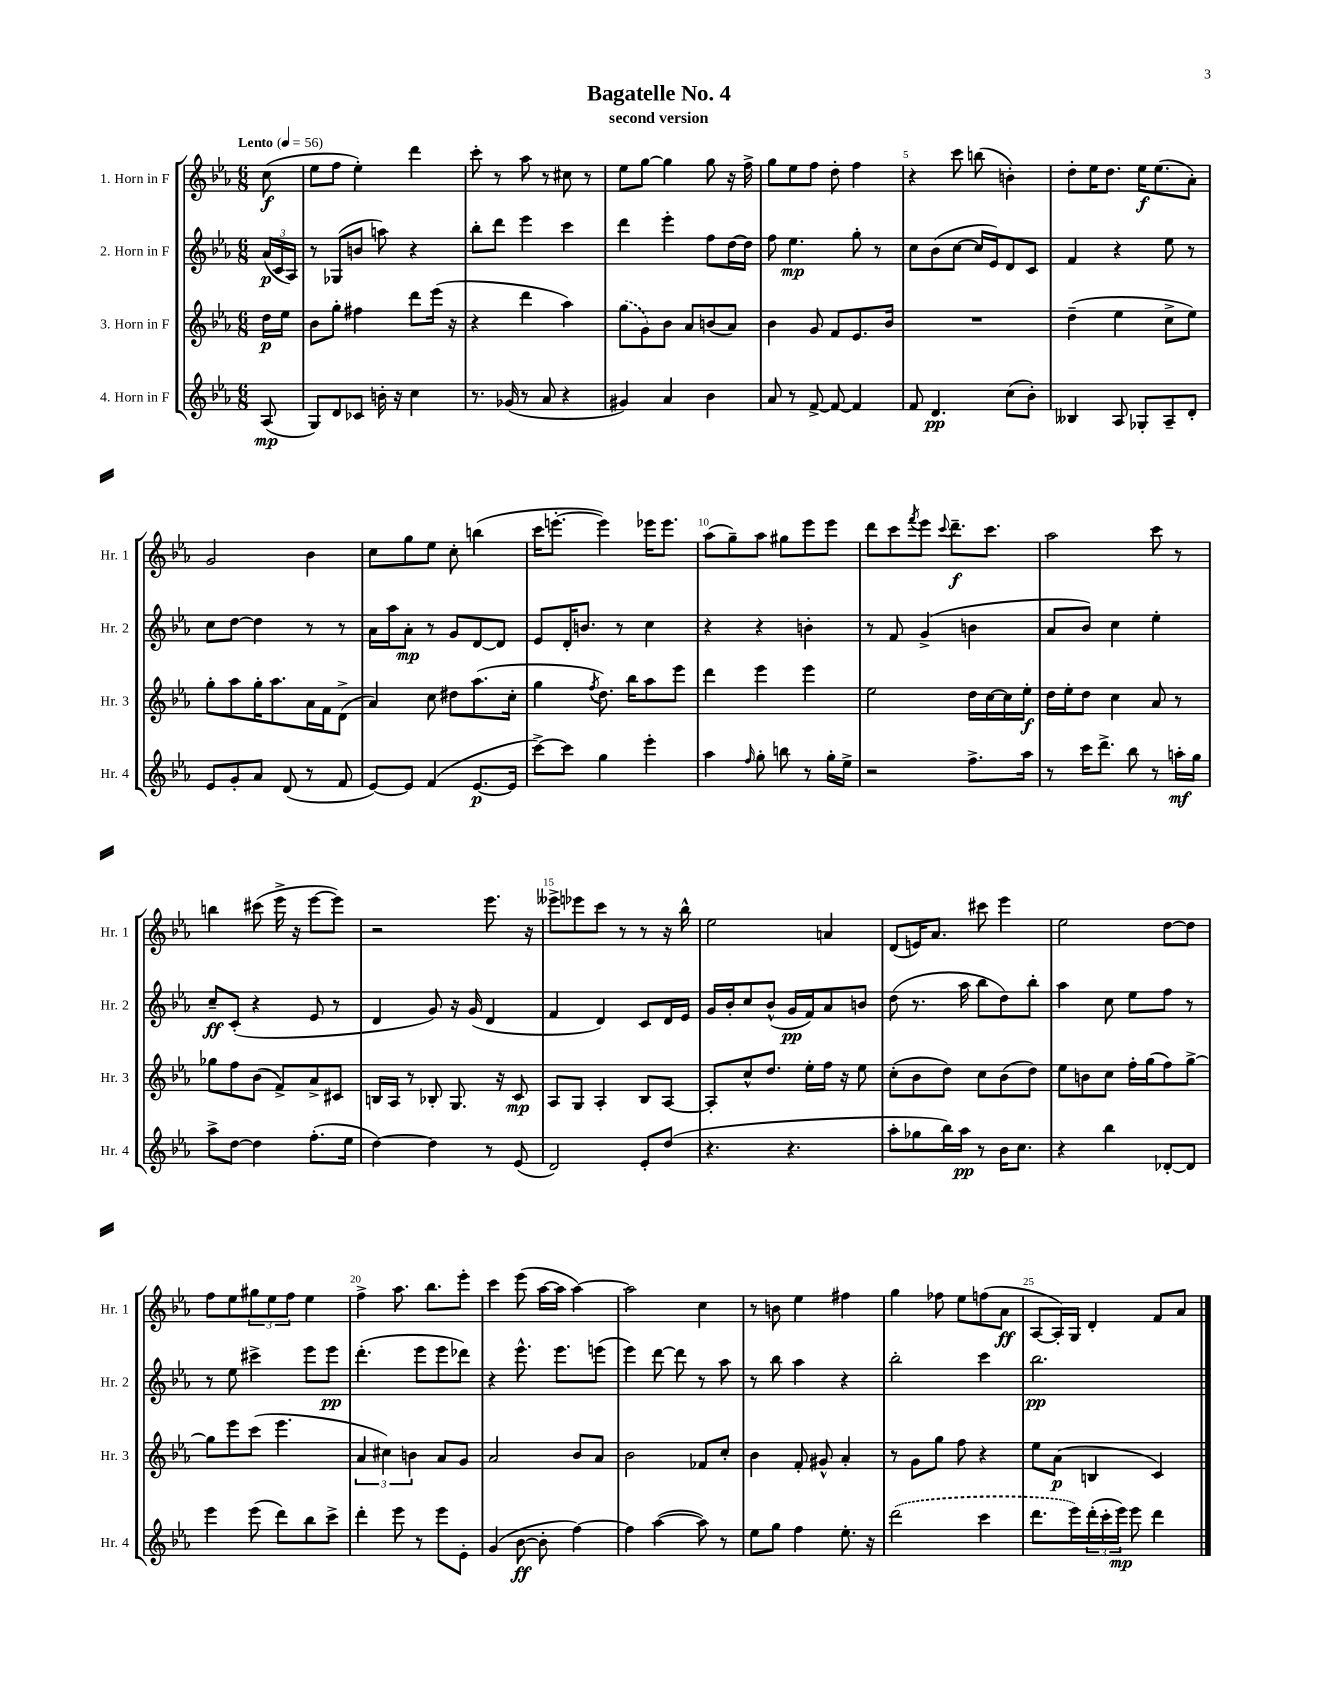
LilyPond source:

\header { title = "Bagatelle No. 4" subtitle = "second version" }
<<
\new StaffGroup <<
\new Staff = "s0" \with { instrumentName = "1. Horn in F" shortInstrumentName = "Hr. 1" } {
    \clef treble \key ees \major \numericTimeSignature \time 6/8 \partial 8 \tempo "Lento" 4 = 56
    c''8\f( |
    ees''8 f''8 ees''4-.) d'''4 |
    c'''8-. r8 aes''8 r8 cis''8 r8 |
    ees''8 g''8~ g''4 g''8 r16 f''16-> |
    g''8 ees''8 f''8 d''8-. f''4 |
    r4 c'''8 b''8( b'4-.) |
    d''8-. ees''16 d''8. ees''16\f ees''8.( aes'8-.) |
    g'2 bes'4 |
    c''8 g''8 ees''8 c''8-. b''4( |
    c'''16 e'''8.~-. e'''4) ees'''16 ees'''8. |
    aes''8( g''8--) aes''8 gis''8 ees'''8 ees'''8 |
    d'''8 c'''8 \acciaccatura { f'''8 } ees'''8 \appoggiatura { c'''8 } d'''8.--\f c'''8. |
    aes''2 c'''8 r8 |
    b''4 cis'''8( ees'''16-> r16 ees'''8~ ees'''8) |
    r2 ees'''8. r16 |
    eeses'''8-> ees'''8 c'''8 r8 r8 r16 bes''16-^ |
    ees''2 a'4 |
    d'8( e'16) aes'8. cis'''8 ees'''4 |
    ees''2 d''8~ d''8 |
    f''8 ees''8 \tuplet 3/2 { gis''8 ees''8 f''8 } ees''4 |
    f''4-> aes''8. bes''8. ees'''8-. |
    c'''4 ees'''8( aes''16~ aes''16 aes''4~) |
    aes''2 c''4 |
    r8 b'8 ees''4 fis''4 |
    g''4 fes''8 ees''8 f''8( aes'8\ff |
    aes8~ aes16-.) g16 d'4-. f'8 aes'8 \bar "|." |
}
\new Staff = "s1" \with { instrumentName = "2. Horn in F" shortInstrumentName = "Hr. 2" } {
    \clef treble \key ees \major \numericTimeSignature \time 6/8 \partial 8
    \tuplet 3/2 { aes'16\p( c'16 aes16) } |
    r8 ges8( b'8 a''8) r4 |
    bes''8-. d'''8 ees'''4 c'''4 |
    d'''4 ees'''4-. f''8 d''16~ d''16 |
    f''8 ees''4.\mp g''8-. r8 |
    c''8 bes'8( c''8~ c''16 ees'16) d'8 c'8 |
    f'4 r4 ees''8 r8 |
    c''8 d''8~ d''4 r8 r8 |
    aes'16 aes''16 aes'8-.\mp r8 g'8 d'8~ d'8 |
    ees'8 d'16-. b'8. r8 c''4 |
    r4 r4 b'4-. |
    r8 f'8 g'4->( b'4 |
    aes'8 bes'8) c''4 ees''4-. |
    c''8--\ff c'8-.( r4 ees'8 r8 |
    d'4 g'8) r16 g'16( d'4 |
    f'4 d'4) c'8 d'16 ees'16 |
    g'16 bes'16-. c''8 bes'8-^( g'16\pp f'16) aes'8 b'8 |
    d''8( r8. aes''16 bes''8 d''8) bes''8-. |
    aes''4 c''8 ees''8 f''8 r8 |
    r8 ees''8 cis'''4-> ees'''8 ees'''8\pp |
    d'''4.-.( ees'''8 ees'''8 des'''8) |
    r4 ees'''8.-^ ees'''8. e'''8( |
    ees'''4) d'''8~ d'''8 r8 aes''8 |
    r8 bes''8 aes''4 r4 |
    bes''2-. c'''4 |
    bes''2.\pp \bar "|." |
}
\new Staff = "s2" \with { instrumentName = "3. Horn in F" shortInstrumentName = "Hr. 3" } {
    \clef treble \key ees \major \numericTimeSignature \time 6/8 \partial 8
    d''16\p ees''16 |
    bes'8 g''8-. fis''4 d'''8 ees'''16( r16 |
    r4 d'''4 aes''4) |
    \once \slurDashed g''8( g'8) bes'8 aes'8 b'8( aes'8) |
    bes'4 g'8 f'8 ees'8. bes'16 |
    R2. |
    d''4--( ees''4 c''8-> ees''8) |
    g''8-. aes''8 g''16-. aes''8. aes'16 f'16 d'8->( |
    aes'4) c''8 dis''8 aes''8.( c''16-. |
    g''4 \acciaccatura { f''8 } d''8.) bes''16 aes''8 ees'''8 |
    d'''4 ees'''4 ees'''4 |
    ees''2 d''16 c''16~ c''16 ees''16-.\f |
    d''16 ees''16-. d''8 c''4 aes'8 r8 |
    ges''8 f''8 bes'8( f'8->) aes'8-> cis'8 |
    b16 aes16 r8 bes8-. g8. r16 c'8\mp |
    aes8 g8 aes4-. bes8 aes8~ |
    aes8-. c''8-^ d''8. ees''16-. f''16 r16 ees''8 |
    c''8-.( bes'8 d''8) c''8 bes'8( d''8) |
    ees''8 b'8 c''8 f''16-. g''16( f''8) g''8~-> |
    g''8 ees'''8 c'''8( ees'''4. |
    \tuplet 3/2 { aes'4 cis''4) b'4 } aes'8 g'8 |
    aes'2 bes'8 aes'8 |
    bes'2 fes'8 c''8-. |
    bes'4 f'8-. gis'8-^ aes'4-. |
    r8 g'8 g''8 f''8 r4 |
    ees''8 aes'8\p( b4 c'4) \bar "|." |
}
\new Staff = "s3" \with { instrumentName = "4. Horn in F" shortInstrumentName = "Hr. 4" } {
    \clef treble \key ees \major \numericTimeSignature \time 6/8 \partial 8
    aes8\mp( |
    g8) d'8 ces'8 b'16-. r16 c''4 |
    r8. ges'16( r8 aes'8 r4 |
    gis'4) aes'4 bes'4 |
    aes'8 r8 f'8~-> f'8~ f'4 |
    f'8 d'4.\pp c''8( bes'8-.) |
    beses4 aes8 ges8-. aes8-- d'8-. |
    ees'8 g'8-. aes'8 d'8( r8 f'8 |
    ees'8~) ees'8 f'4( ees'8.~\p ees'16 |
    c'''8~->) c'''8 g''4 ees'''4-. |
    aes''4 \grace { f''16 } g''8-. b''8 r8 g''16-. ees''16-> |
    r2 f''8.-> aes''16 |
    r8 c'''16 d'''8.-> bes''8 r8 a''16-.\mf g''16 |
    aes''8-> d''8~ d''4 f''8.-.( ees''16 |
    d''4~) d''4 r8 ees'8( |
    d'2) ees'8-. d''8( |
    r4. r4. |
    aes''8-. ges''8 bes''16) aes''16\pp r8 bes'16 c''8. |
    r4 bes''4 des'8~-. des'8 |
    ees'''4 ees'''8( d'''8) bes''8 c'''8-> |
    d'''4-. ees'''8 r8 ees'''8 ees'8-. |
    g'4( bes'8~\ff bes'8-. f''4~) |
    f''4 aes''4~( aes''8) r8 |
    ees''8 g''8 f''4 ees''8.-. r16 |
    \once \slurDashed d'''2( c'''4 |
    d'''8. ees'''16) \tuplet 3/2 { d'''16-.( c'''16-. ees'''16\mp) } ees'''8 d'''4 \bar "|." |
}
>>
>>
\layout { \context { \Score \override BarNumber.break-visibility = ##(#f #t #t) barNumberVisibility = #(every-nth-bar-number-visible 5) } }
